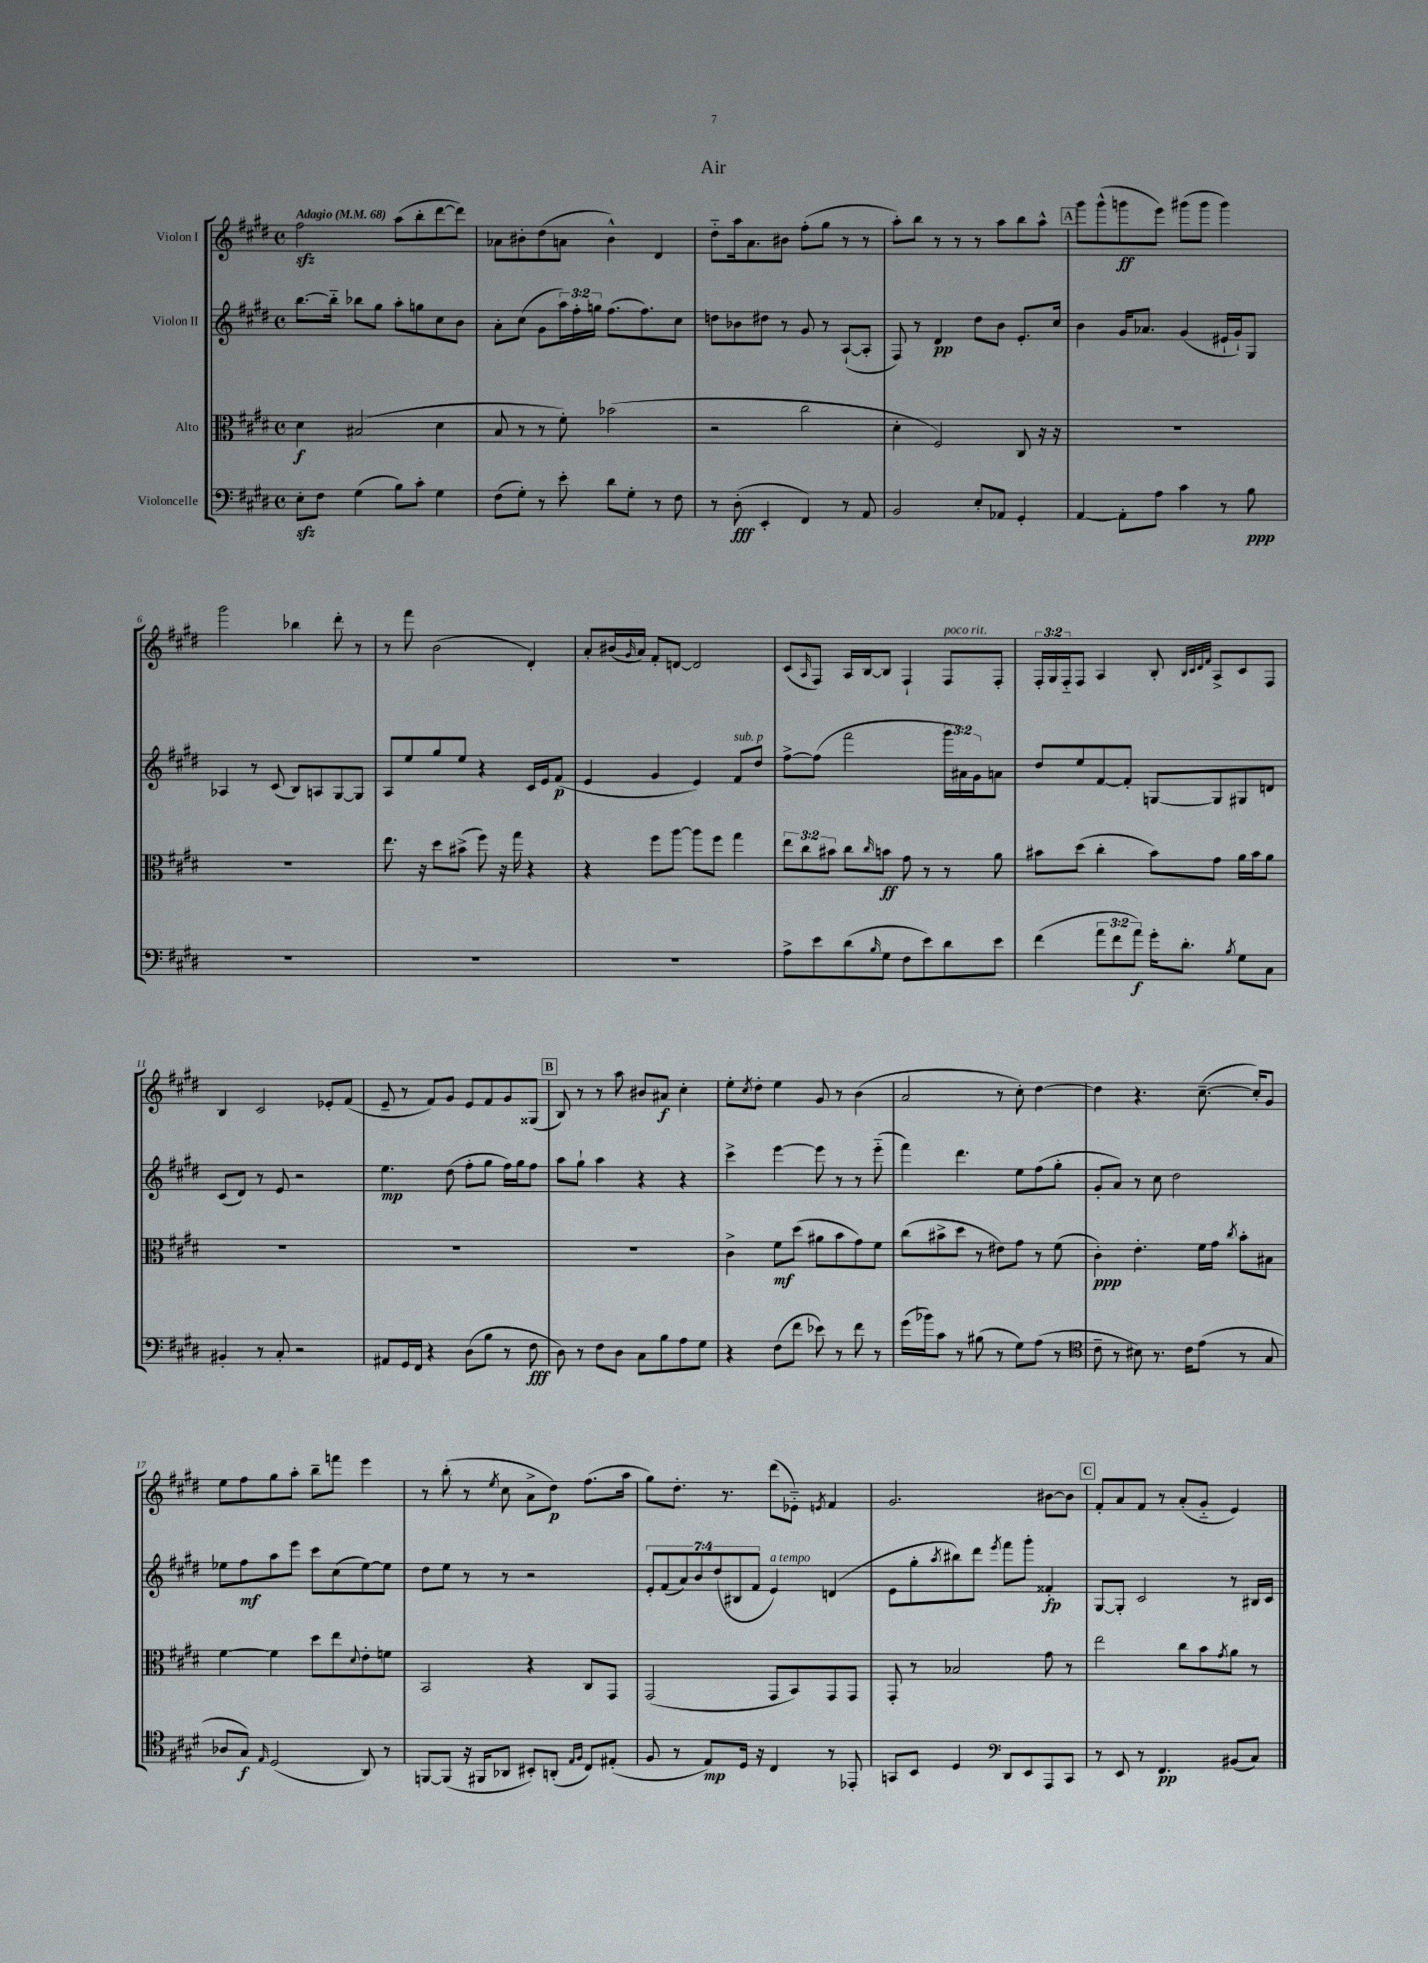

**kern	**dynam	**kern	**dynam	**kern	**dynam	**kern	**dynam
*part4	*part4	*part3	*part3	*part2	*part2	*part1	*part1
*staff4	*staff4	*staff3	*staff3	*staff2	*staff2	*staff1	*staff1
*I"Violoncelle	*	*I"Alto	*	*I"Violon II	*	*I"Violon I	*
*clefF4	*	*clefC3	*	*clefG2	*	*clefG2	*
*k[f#c#g#d#]	*	*k[f#c#g#d#]	*	*k[f#c#g#d#]	*	*k[f#c#g#d#]	*
*M4/4	*	*M4/4	*	*M4/4	*	*M4/4	*
*met(c)	*	*met(c)	*	*met(c)	*	*met(c)	*
*MM68	*	*MM68	*	*MM68	*	*MM68	*
=1	=1	=1	=1	=1	=1	=1	=1
!	!	!	!	!	!	!LO:TX:a:B:t=Adagio	!
8Ezz'\L	.	4d#\	f	[8.bb\L	.	2ff#zz\	.
8F#\J	.	.	.	.	.	.	.
.	.	.	.	16bb\Jk]	.	.	.
(4G#\	.	(2B#X/	.	8bb-X\L	.	.	.
.	.	.	.	8gg#\J	.	.	.
8B\L)	.	.	.	8aa'\L	.	(8aa\L	.
8c#'\J	.	.	.	8ggn\	.	8bb'\	.
4G#\	.	4d#\	.	8cc#\	.	[8ddd#\	.
.	.	.	.	8b\J	.	8ddd#\J])	.
=2	=2	=2	=2	=2	=2	=2	=2
(8F#\L	.	8B/	.	8a'\L	.	8a-X\L	.
8G#'\J)	.	8r	.	(8cc#\J	.	8b#X'\	.
8r	.	8r	.	8g#\L	.	(8dd#\	.
8e'\	.	8f#'\)	.	24aa\L)	.	8an\J	.
.	.	.	.	24ff#'\	.	.	.
.	.	.	.	24ggn\JJ	.	.	.
8d#\L	.	(2b-X\	.	(8.ff#\L	.	4b#^^\)	.
8G#'\J	.	.	.	.	.	.	.
.	.	.	.	8.ff#\)	.	.	.
8r	.	.	.	.	.	4d#/	.
8F#\	.	.	.	8cc#\J	.	.	.
=3	=3	=3	=3	=3	=3	=3	=3
8r	.	2r	.	8ddn\L	.	8dd#\L	.
(8D#'\	fff	.	.	8b-X\	.	16aa\k	.
.	.	.	.	.	.	8.a\	.
4EE'/	.	.	.	8dd#X\J	.	.	.
.	.	.	.	8r	.	8b#X\J	.
4FF#/)	.	2cc#\	.	8g#/	.	(8ff#'\L	.
.	.	.	.	8r	.	8gg#\J	.
8r	.	.	.	([8A`/L	.	8r	.
8AA/	.	.	.	8A'/J]	.	8r	.
=4	=4	=4	=4	=4	=4	=4	=4
2BB/	.	4d#'\	.	8F#/)	.	8aa'\L)	.
.	.	.	.	8r	.	8bb\J	.
.	.	2F#/)	.	4d#/	pp	8r	.
.	.	.	.	.	.	8r	.
8E'/L	.	.	.	8dd#\L	.	8r	.
8AA-X/J	.	.	.	8b\J	.	8aa\L	.
4GG#'/	.	8C#/	.	8.e'/L	.	8bb\	.
.	.	16r	.	.	.	8aa^^\J	.
.	.	16r	.	16cc#/Jk	.	.	.
!!LO:REH:place=s1:t=A
=5	=5	=5	=5	=5	=5	=5	=5
[4AA/	.	1r	.	4b\	.	8ggg#\L	.
.	.	.	.	.	.	(8ggg#^^\	.
8AA'\L]	.	.	.	16g#/KL	.	8gggn\	ff
.	.	.	.	8.a-X/J	.	.	.
8A\J	.	.	.	.	.	8eee\J)	.
4c#\	.	.	.	(4g#/	.	(8ggg#X\L	.
.	.	.	.	.	.	8ggg#\J	.
8r	.	.	.	16e#X`/LL	.	4ggg#\)	.
.	.	.	.	16g#`/J)	.	.	.
8B\	ppp	.	.	8G#/J	.	.	.
!!LO:LB:g=z
=6	=6	=6	=6	=6	=6	=6	=6
1r	.	1r	.	4A-X/	.	2ggg#\	.
.	.	.	.	8r	.	.	.
.	.	.	.	(8c#/	.	.	.
.	.	.	.	8B/L)	.	4bb-X\	.
.	.	.	.	8An/	.	.	.
.	.	.	.	[8G#/	.	8ddd#'\	.
.	.	.	.	8G#/J]	.	8r	.
=7	=7	=7	=7	=7	=7	=7	=7
1r	.	8.ee\	.	8A/L	.	8r	.
.	.	.	.	8ee/	.	8fff#\	.
.	.	16r	.	.	.	.	.
.	.	8dd#\L	.	8gg#/	.	(2b\	.
.	.	(8b#X^\J	.	8ee/J	.	.	.
.	.	8ff#\)	.	4r	.	.	.
.	.	16r	.	.	.	.	.
.	.	16gg#\	.	.	.	.	.
.	.	4r	.	16c#/LL	.	4d#'/)	.
.	.	.	.	16e/J	.	.	.
.	.	.	.	(8f#/J	p	.	.
=8	=8	=8	=8	=8	=8	=8	=8
1r	.	4r	.	4e/	.	8a'/L	.
.	.	.	.	.	.	(16b#X/L	.
.	.	.	.	.	.	16qqg#/	.
.	.	.	.	.	.	16a/JJ)	.
.	.	8ff#\L	.	4g#/	.	8f#'/L	.
.	.	[8aa\J	.	.	.	[8dn/J	.
.	.	8aa\L]	.	4e/)	.	2d/]	.
.	.	8ff#\J	.	.	.	.	.
!	!	!	!	!LO:TX:a:i:t=sub. p	!	!	!
.	.	4gg#\	.	8f#/L	.	.	.
.	.	.	.	8dd#/J	.	.	.
=9	=9	=9	=9	=9	=9	=9	=9
8A^\L	.	12ee\L	.	[8ff#^\L	.	(8c#/L	.
.	.	12cc#\	.	.	.	.	.
.	.	.	.	.	.	16qqA/	.
8e\	.	.	.	(8ff#\J]	.	8F#/J)	.
.	.	12b#X\J	.	.	.	.	.
(8d#\	.	8cc#\L	.	2fff#\	.	16A/LL	.
.	.	.	.	.	.	[16B/J	.
16qqB/	.	16qqcc#/	.	.	.	.	.
8G#\J	.	8bn\J	ff	.	.	8B/J]	.
8F#\L	.	8g#\	.	.	.	4F#`/	.
8e\)	.	8r	.	.	.	.	.
!	!	!	!	!	!	!LO:TX:a:i:t=poco rit.	!
8d#\	.	8r	.	24ggg#\LL	.	8F#/L	.
.	.	.	.	24a#X\)	.	.	.
.	.	.	.	24g#\J	.	.	.
8e\J	.	8a\	.	8an\J	.	8F#'/J	.
=10	=10	=10	=10	=10	=10	=10	=10
(4f#\	.	8b#X\L	.	8dd#/L	.	24F#'/LL	.
.	.	.	.	.	.	24G#/	.
.	.	.	.	.	.	24F#/J	.
.	.	(8dd#\J	.	8ee/	.	8F#/J	.
12a\L	.	4cc#'\	.	[8f#/	.	4A/	.
12f#\	.	.	.	.	.	.	.
.	.	.	.	8f#'/J]	.	.	.
12a\J)	f	.	.	.	.	.	.
16g#'\KL	.	8b#\L)	.	[8Gn/L	.	8B'/	.
8.d#'\J	.	.	.	.	.	.	.
.	.	.	.	.	.	32qqB/LLL	.
.	.	.	.	.	.	32qqc#/	.
.	.	.	.	.	.	32qqd#/	.
.	.	.	.	.	.	32qqf#/JJJ	.
.	.	8g#\J	.	8G/]	.	8A^/L	.
8qB/	.	.	.	.	.	.	.
8G#\L	.	16a\LL	.	8G#X/	.	8c#/	.
.	.	16b#\J	.	.	.	.	.
8C#\J	.	8a\J	.	8dn/J	.	8F#/J	.
!!LO:LB:g=z
=11	=11	=11	=11	=11	=11	=11	=11
4BB#X'/	.	1r	.	(8c#/L	.	4B/	.
.	.	.	.	8d#/J)	.	.	.
8r	.	.	.	8r	.	2c#/	.
8C#'/	.	.	.	8e/	.	.	.
2r	.	.	.	2r	.	.	.
.	.	.	.	.	.	8e-X'/L	.
.	.	.	.	.	.	(8f#/J	.
=12	=12	=12	=12	=12	=12	=12	=12
8AA#X/L	.	1r	.	4.ee\	mp	8e~/	.
16GG#/L	.	.	.	.	.	8r	.
16FF#/JJ	.	.	.	.	.	.	.
4r	.	.	.	.	.	8f#/L)	.
.	.	.	.	(8dd#\	.	8g#/J	.
(8D#\L	.	.	.	8ff#'\L	.	8e/L	.
8B\J	.	.	.	8gg#\J	.	8f#/	.
8r	.	.	.	16ff#\LL)	.	8g#/	.
.	.	.	.	16gg#\J	.	.	.
8F#\	fff	.	.	8ff#\J	.	(8G##X/J	.
!!LO:REH:place=s1:t=B
=13	=13	=13	=13	=13	=13	=13	=13
8D#\)	.	1r	.	8aa\L	.	8B/)	.
8r	.	.	.	8gg#`\J	.	8r	.
8F#\L	.	.	.	4aa\	.	8r	.
8D#\J	.	.	.	.	.	8aa\	.
8C#\L	.	.	.	4r	.	8b#X/L	.
8B\	.	.	.	.	.	8a#X/J	f
8A\	.	.	.	4r	.	4cc#'\	.
8G#\J	.	.	.	.	.	.	.
=14	=14	=14	=14	=14	=14	=14	=14
4r	.	4c#^\	.	4ccc#^\	.	8ee'\L	.
.	.	.	.	.	.	8qcc#/	.
.	.	.	.	.	.	8dd#'\J	.
(8F#\L	.	8f#\L	mf	[4eee\	.	4ee\	.
8f#\J	.	(8dd#\J	.	.	.	.	.
8e-X\)	.	8a#X\L	.	8eee\]	.	8g#/	.
8r	.	8b\	.	8r	.	8r	.
8f#\	.	8g#\)	.	8r	.	(4b\	.
8r	.	8f#\J	.	(8eee\	.	.	.
=15	=15	=15	=15	=15	=15	=15	=15
(16g#\LL	.	(8cc#\L	.	4fff#\)	.	2a/	.
16b-X\J)	.	.	.	.	.	.	.
8c#\J	.	8b#X^\	.	.	.	.	.
8r	.	8dd#\J	.	4.ddd#\	.	.	.
(8B#X\	.	8r	.	.	.	.	.
8r	.	8e#X\L)	.	.	.	8r	.
8G#\L)	.	8g#\J	.	8ee\L	.	8cc#'\)	.
(8A\J	.	8r	.	(8ff#\	.	[4dd#\	.
8r	.	(8f#\	.	8gg#'\J	.	.	.
=16	=16	=16	=16	=16	=16	=16	=16
*clefC4	*	*	*	*	*	*	*
8c#~\	.	4c#'\)	ppp	8g#'/L	.	4dd#\]	.
8r	.	.	.	8a/J)	.	.	.
8B#X\)	.	4.e'\	.	8r	.	4.r	.
8.r	.	.	.	8cc#\	.	.	.
.	.	.	.	2dd#\	.	.	.
16c#\KL	.	.	.	.	.	.	.
(8e\J	.	16f#\LL	.	.	.	([8.cc#~\	.
.	.	16g#\JJ	.	.	.	.	.
.	.	8qcc#/	.	.	.	.	.
8r	.	8b'\L	.	.	.	.	.
.	.	.	.	.	.	16cc#'/KL])	.
8G#/	.	8B#X\J	.	.	.	8g#/J	.
!!LO:LB:g=z
=17	=17	=17	=17	=17	=17	=17	=17
8A-X/L	.	[4f#\	.	8ee-X\L	.	8ee\L	.
8G#/J)	f	.	.	8ff#\	mf	8ff#\	.
16qqE/	.	.	.	.	.	.	.
(2D#/	.	4f#\]	.	8aa\	.	8gg#\	.
.	.	.	.	8eee\J	.	8aa'\J	.
.	.	8dd#\L	.	8ccc#\L	.	8bb~\L	.
.	.	8ee\	.	(8cc#\	.	8fffn\J	.
.	.	8qqd#/	.	.	.	.	.
8AA/)	.	8e'\	.	[8ee-\)	.	4eee\	.
8r	.	8fn\J	.	8ee-\J]	.	.	.
=18	=18	=18	=18	=18	=18	=18	=18
[8FFn/L	.	2BB/	.	8dd#\L	.	8r	.
(8FF/J]	.	.	.	8ee\J	.	(8bb'\	.
16r	.	.	.	8r	.	8r	.
16FF#X/KL	.	.	.	.	.	.	.
.	.	.	.	.	.	8qee/	.
8AA-X/J	.	.	.	8r	.	8cc#\	.
8BB#X'/L)	.	4r	.	2r	.	8a^\L	.
(8AAn'/J	.	.	.	.	.	8dd#\J)	p
16qqE/LL	.	.	.	.	.	.	.
16qqF#/JJ	.	.	.	.	.	.	.
8C#/L)	.	8C#/L	.	.	.	(8.ff#\L	.
(8E#X'/J	.	8GG#/J	.	.	.	.	.
.	.	.	.	.	.	16aa\Jk	.
=19	=19	=19	=19	=19	=19	=19	=19
8F#/	.	(2GG#/	.	14e'/L	.	8gg#\L)	.
.	.	.	.	(14f#/	.	.	.
8r	.	.	.	.	.	8.dd#'\J	.
.	.	.	.	14a/)	.	.	.
.	.	.	.	14b/	.	.	.
8E/L)	mp	.	.	.	.	.	.
.	.	.	.	(14dd#/	.	.	.
.	.	.	.	.	.	8.r	.
.	.	.	.	14B#X/	.	.	.
16D#/Jk	.	.	.	.	.	.	.
.	.	.	.	14f#/J	.	.	.
16r	.	.	.	.	.	.	.
!	!	!	!	!LO:TX:a:i:t=a tempo	!	!	!
4C#/	.	8GG#/L	.	4e/)	.	(8ddd#\L	.
.	.	8BB/)	.	.	.	8e-X\J)	.
.	.	.	.	.	.	8qen/	.
8r	.	8GG#/	.	(4dn/	.	4f#/	.
8EE-X'/	.	8GG#/J	.	.	.	.	.
=20	=20	=20	=20	=20	=20	=20	=20
8GGn/L	.	8GG#'/	.	8e\L	.	2.g#/	.
8BB/J	.	8r	.	8gg#'\	.	.	.
.	.	.	.	8qaa/	.	.	.
4D#/	.	2B-X/	.	8bb#X\)	.	.	.
.	.	.	.	8ddd#\J	.	.	.
*clefF4	*	*	*	*	*	*	*
.	.	.	.	8qeee/	.	.	.
8DD#/L	.	.	.	8fff#\L	.	.	.
8EE/	.	.	.	8ggg#'\J	.	.	.
8AAA/	.	8g#\	.	4f##X'/	fp	[8b#X\L	.
8CC#/J	.	8r	.	.	.	8b#\J]	.
!!LO:REH:place=s1:t=C
=21	=21	=21	=21	=21	=21	=21	=21
8r	.	2ee\	.	[8G#/L	.	8f#'/L	.
8EE/	.	.	.	8G#'/J]	.	8a/	.
8r	.	.	.	2c#/	.	8f#/J	.
4.FF#/	pp	.	.	.	.	8r	.
.	.	8cc#\L	.	.	.	(8a'/L	.
.	.	8b\	.	.	.	8g#/J	.
.	.	8qg#/	.	.	.	.	.
(8BB#X/L	.	8a\J	.	8r	.	4e/)	.
8C#/J)	.	8r	.	16B#X/LL	.	.	.
.	.	.	.	16c#/JJ	.	.	.
==	==	==	==	==	==	==	==
*-	*-	*-	*-	*-	*-	*-	*-
